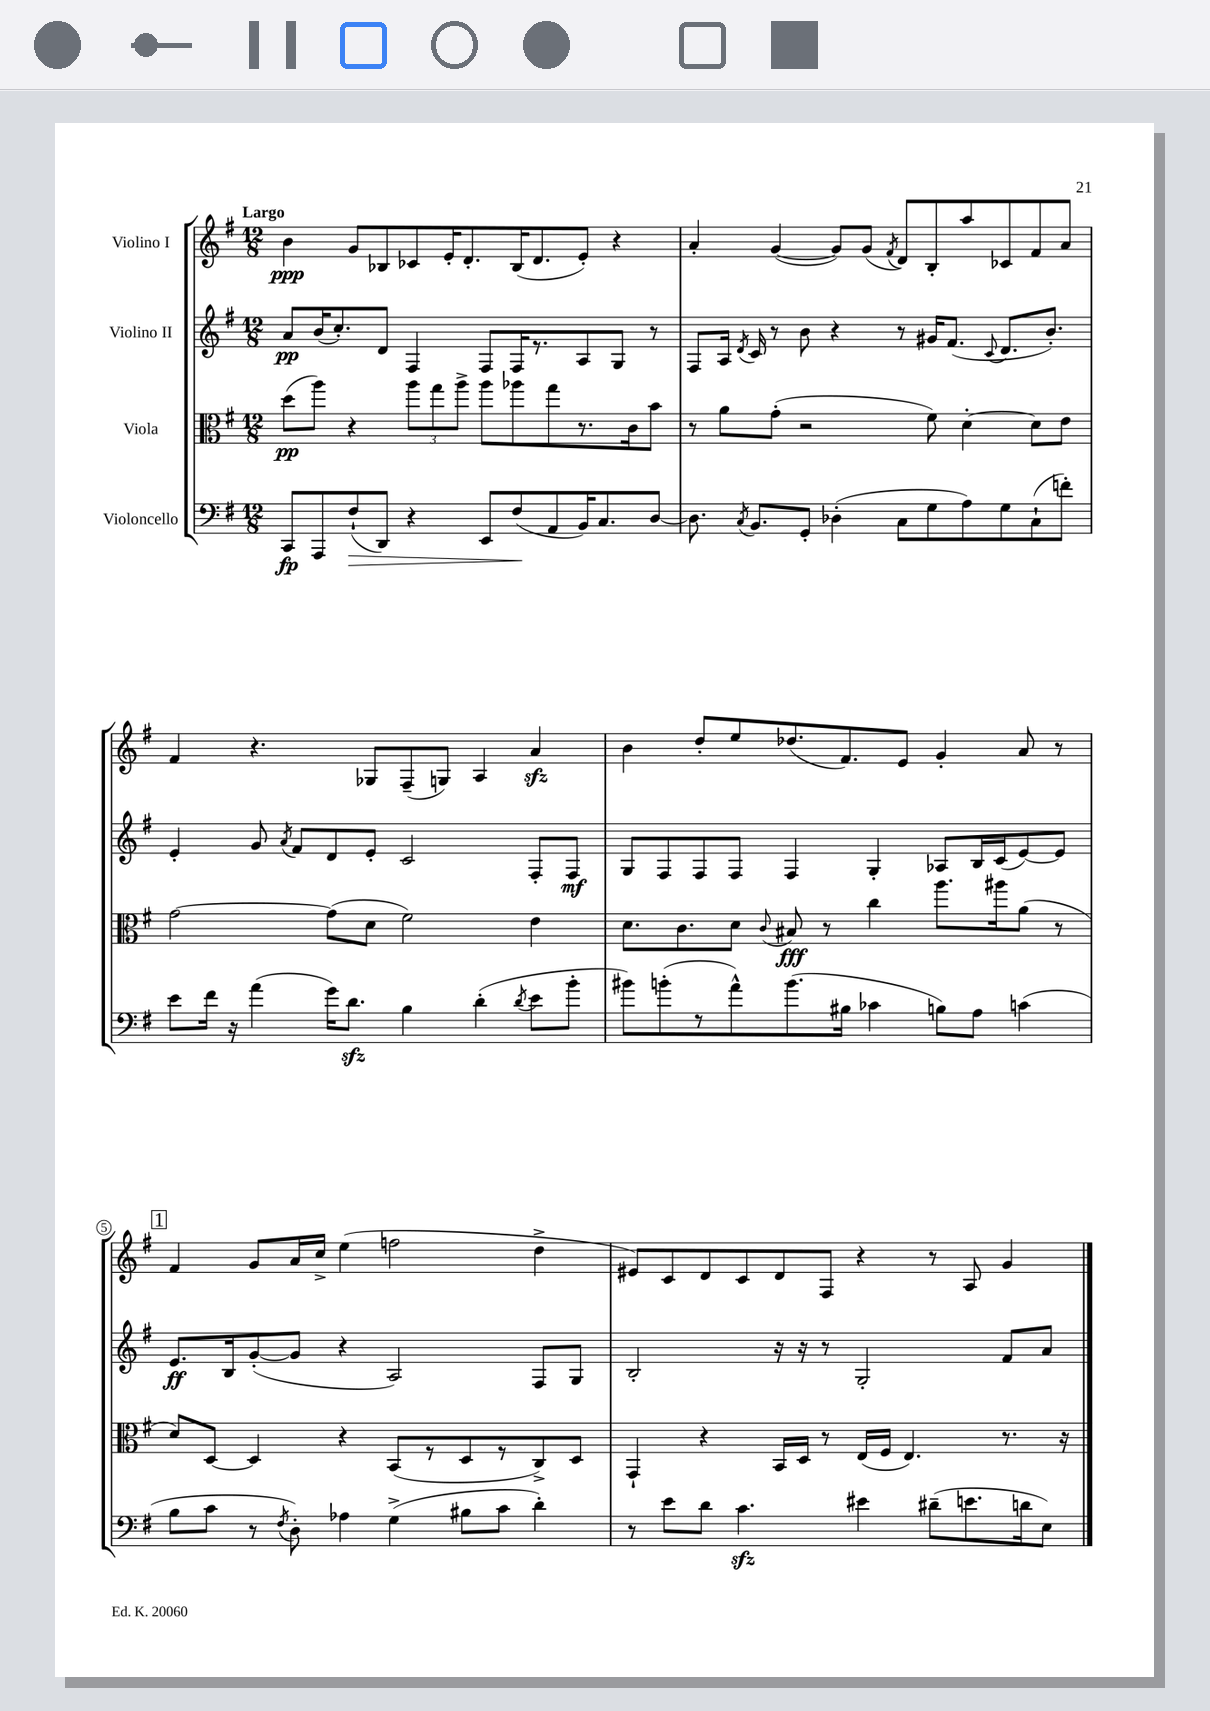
<<
\new StaffGroup <<
\new Staff = "s0" \with { instrumentName = "Violino I" } {
    \clef treble \key g \major \numericTimeSignature \time 12/8 \tempo "Largo"
    \autoBeamOff b'4\ppp g'8[ bes8 ces'8 e'16-. d'8.-. bes16( d'8. e'8]-.) r4 |
    a'4-. g'4~( g'8[) g'8]( \acciaccatura { fis'8 } d'8[) b8-. a''8 ces'8 fis'8 a'8] |
    fis'4 r4. ges8[ fis8--( g8]) a4 a'4\sfz |
    b'4 d''8[-. e''8 des''8.( fis'8.) e'8] g'4-. a'8 r8 |
    \mark \markup { \box "1" } fis'4 g'8[ a'16 c''16]-> e''4( f''2 d''4-> |
    eis'8[) c'8 d'8 c'8 d'8 fis8] r4 r8 a8 g'4 \bar "|." |
}
\new Staff = "s1" \with { instrumentName = "Violino II" } {
    \clef treble \key g \major \numericTimeSignature \time 12/8
    \autoBeamOff a'8[\pp b'16( c''8.-.) d'8] fis4 fis8[ fis16 r8. a8 g8] r8 |
    fis8[ a16] \acciaccatura { d'8 } c'16 r8 b'8 r4 r8 gis'16[ fis'8.]( \appoggiatura { c'8 } d'8.[ b'8.]-.) |
    e'4-. g'8 \acciaccatura { a'8 } fis'8[ d'8 e'8]-. c'2 fis8[-. fis8]\mf |
    g8[ fis8 fis8 fis8] fis4 g4-. aes8[ b16 c'16( e'8~) e'8] |
    \mark \markup { \box "1" } e'8.[\ff b16 g'8~-.( g'8] r4 a2) fis8[ g8] |
    b2-. r16 r16 r8 g2-. fis'8[ a'8] \bar "|." |
}
\new Staff = "s2" \with { instrumentName = "Viola" } {
    \clef alto \key g \major \numericTimeSignature \time 12/8
    \autoBeamOff d''8[\pp( a''8]) r4 \tuplet 3/2 { a''8[ g''8 a''8]-> } a''8[ aes''8 g''8 r8. c'16 b'8] |
    r8 a'8[ g'8]-.( r2 fis'8) d'4~-. d'8[ e'8] |
    g'2~ g'8[( d'8] fis'2) e'4 |
    d'8.[ c'8. d'8] \appoggiatura { c'8 } bis8\fff r8 c''4 a''8.[ ais''16 a'8]( r8 |
    \mark \markup { \box "1" } d'8[) d8]~ d4 r4 b,8[( r8 d8 r8 c8->) d8] |
    g,4-! r4 b,16[ d16] r8 e16[( fis16] e4.) r8. r16 \bar "|." |
}
\new Staff = "s3" \with { instrumentName = "Violoncello" } {
    \clef bass \key g \major \numericTimeSignature \time 12/8
    \autoBeamOff c,8[\fp a,,8 fis8-!\>( d,8]) r4 e,8[ fis8\!( a,8 b,16) c8. d8]~ |
    d8. \acciaccatura { c8 } b,8.[ g,8]-. des4-.( c8[ g8 a8) g8 c8-!( f'8]-.) |
    e'8[ fis'16] r16 a'4( g'16[) d'8.]\sfz b4 d'4-.( \acciaccatura { d'8 } e'8[ b'8]-. |
    bis'8[) b'8-.( r8 a'8-^) b'8.( bis16] ces'4 b8[) a8] c'4( |
    \mark \markup { \box "1" } b8[ c'8] r8 \acciaccatura { fis8 } d8-.) aes4 g4->( bis8[ c'8] d'4-.) |
    r8 e'8[ d'8] c'4.\sfz eis'4 dis'8[--( e'8. d'16 e8]) \bar "|." |
}
>>
>>
\layout { \context { \Score \override BarNumber.break-visibility = ##(#f #t #t) barNumberVisibility = #(every-nth-bar-number-visible 5) \override BarNumber.stencil = #(make-stencil-circler 0.1 0.3 ly:text-interface::print) } }
